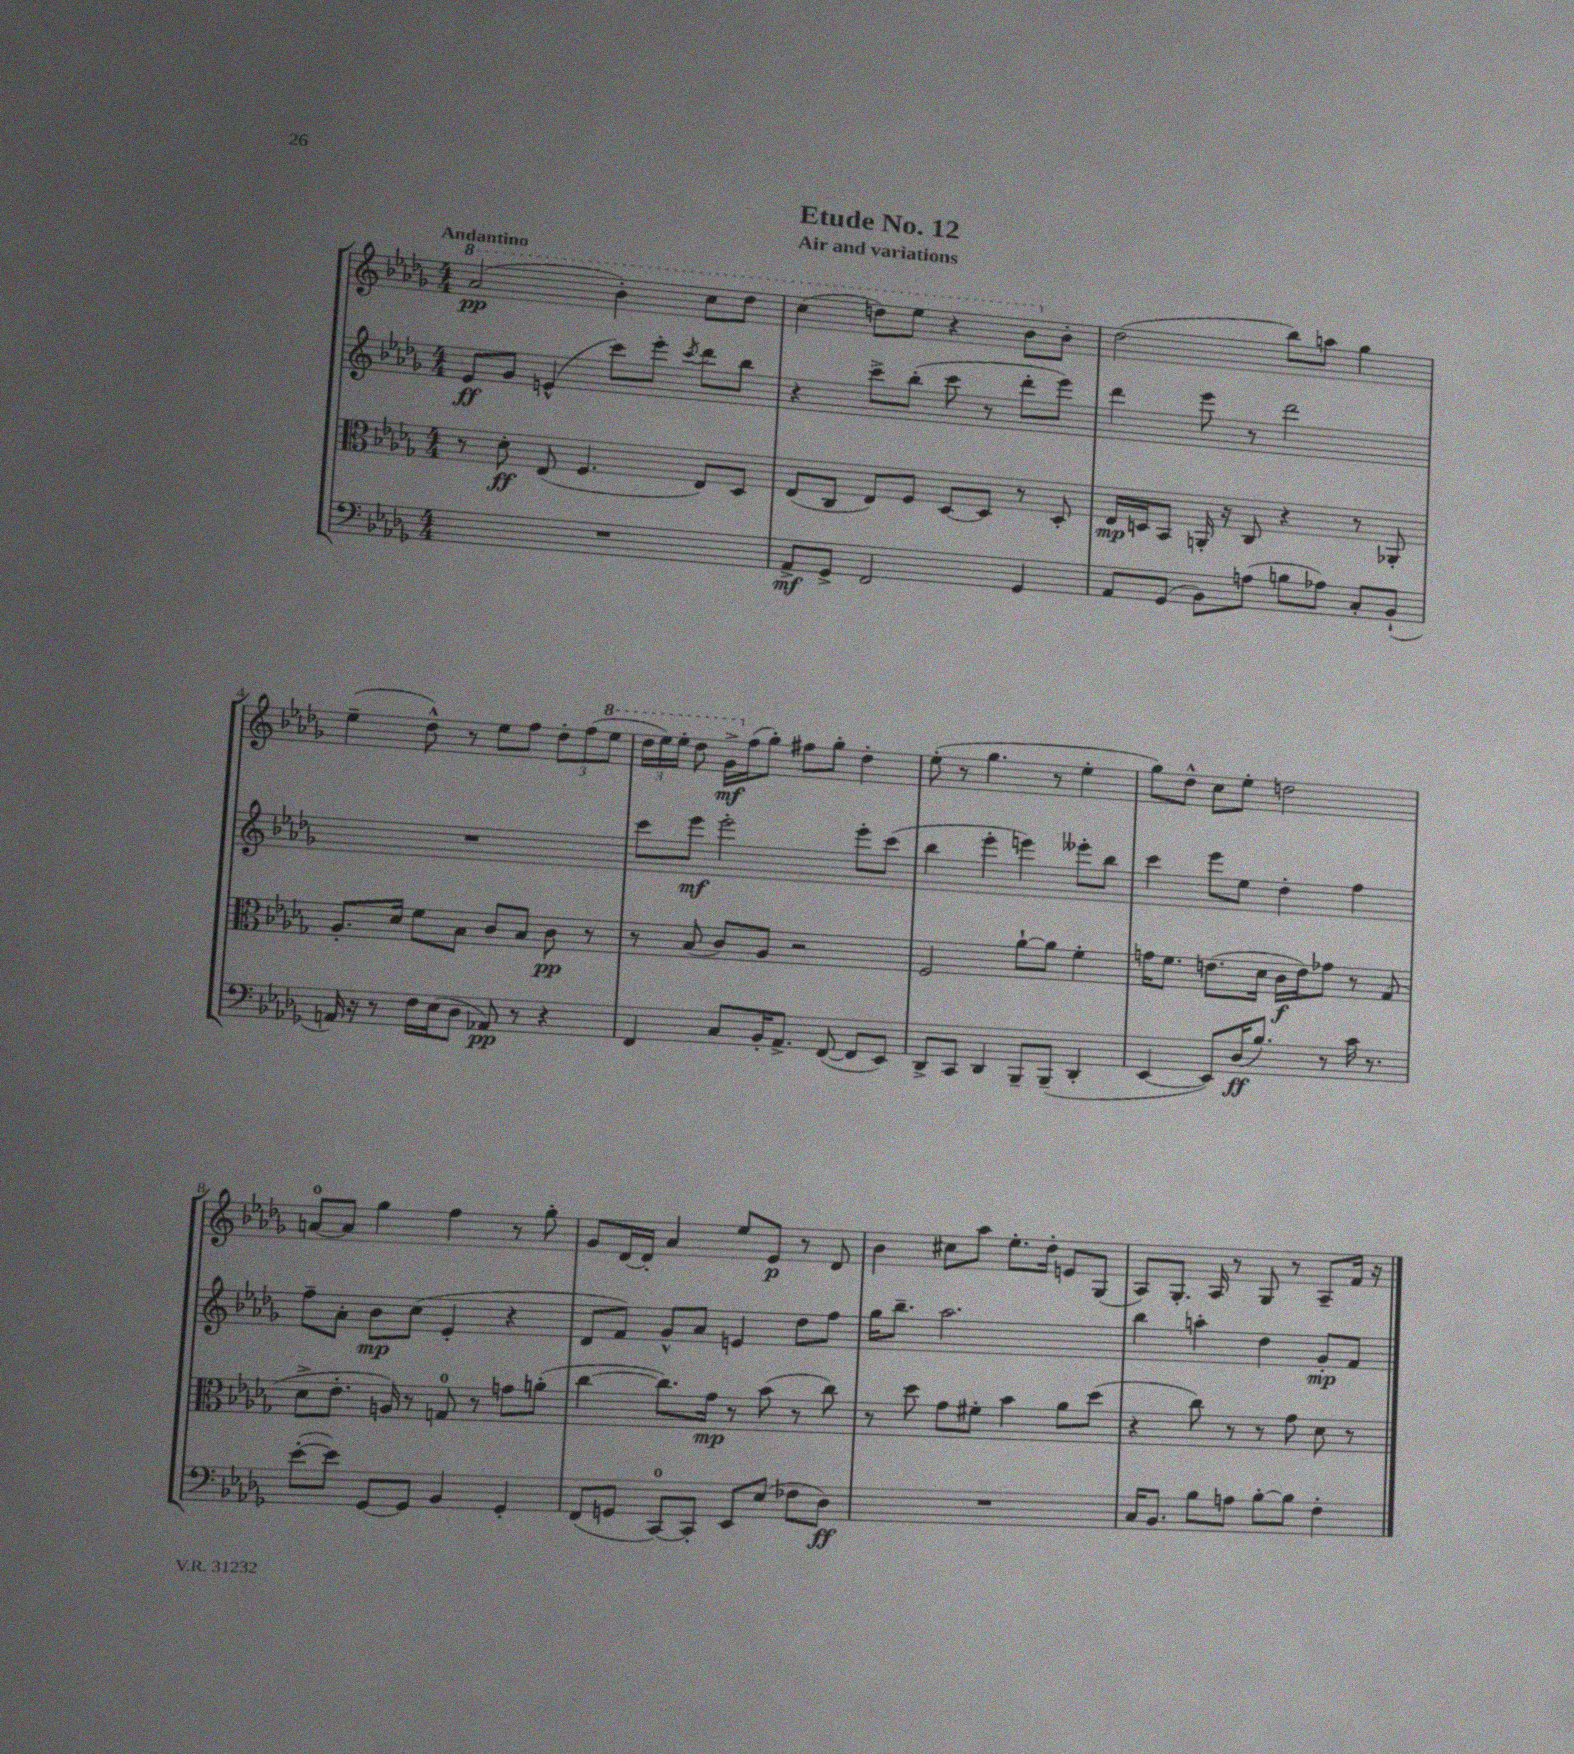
\header { title = "Etude No. 12" subtitle = "Air and variations" }
<<
\new StaffGroup <<
\new Staff = "s0" {
    \clef treble \key des \major \numericTimeSignature \time 4/4 \tempo "Andantino"
    \autoBeamOff \ottava #1 aes''2\pp( bes''4-.) c'''8[ des'''8] |
    c'''4( d'''8[) ees'''8] r4 bes''8[ \ottava #0 bes'8]-. |
    des''2( bes''8[) a''8] ges''4 |
    ees''4--( des''8-^) r8 ees''8[ f''8] \tuplet 3/2 { des''8[-. f''8( \ottava #1 ees'''8] } |
    \tuplet 3/2 { des'''16[ ees'''16) ees'''16]-. } des'''8 ges''16[->\mf \ottava #0 f''16( ges''8]-.) fis''8[ ges''8]-. des''4-. |
    ees''8-.( r8 ges''4. r8 ees''4-. |
    ges''8[) des''8]-^ c''8[ ees''8]-. d''2 |
    a'8[-0~ a'8] ges''4 f''4 r8 ges''8-. |
    ges'8[ des'16~ des'16]-. aes'4 ees''8[ ees'8]\p r8 des'8 |
    bes'4 cis''8[ aes''8] ees''8.[-. des''16]-. e'8[ ges8]( |
    aes8[) ges8.]-. aes16 r8 ges8 r8 aes8[-- f'16] r16 \bar "|." |
}
\new Staff = "s1" {
    \clef treble \key des \major \numericTimeSignature \time 4/4
    \autoBeamOff ees'8[\ff ges'8] e'4-^( c'''8[) ees'''8]-. \acciaccatura { c'''8 } des'''8[ bes''8] |
    r4 c'''8[-> bes''8]-.( c'''8 r8 des'''8[-. ees'''8]) |
    des'''4 ees'''8 r8 des'''2 |
    R1 |
    c'''8[ ees'''8]\mf ees'''2-. ees'''8[-. c'''8]( |
    bes''4 ees'''4-. e'''4) eeses'''8[-. bes''8] |
    c'''4 ees'''8[ ees''8] des''4-. f''4 |
    f''8[-- aes'8]-. bes'8[\mp c''8]( ees'4-. r4 |
    des'8[ f'8]) ges'8[-^ aes'8] e'4 des''8[ f''8] |
    ges''16[ bes''8.]-- aes''2. |
    bes''4 a''4-. des''4 ges'8[-.\mp f'8] \bar "|." |
}
\new Staff = "s2" {
    \clef alto \key des \major \numericTimeSignature \time 4/4
    \autoBeamOff r8 des'8-.\ff ees8( f4. ees8[) des8] |
    ees8[( c8] ees8[) f8] des8[~ des8] r8 des8-. |
    ees16[\mp d16 bes,8] a,16-. r16 c8 r4 r8 aes,8-. |
    aes8.[-. des'16] f'8[ bes8] c'8[ bes8] c'8\pp r8 |
    r8 bes8( c'8[) aes8] r2 |
    f2 aes'8[~-! aes'8] f'4-. |
    g'16[ f'8.] e'8.[( des'16] c'16[\f e'16) ges'8] r8 ges8( |
    des'8[-> ees'8.]-. a16) r8 g8-0 r8 g'8[ a'8]-.( |
    c''4~ c''8.[) ges'16]\mp r8 bes'8( r8 c''8) |
    r8 des''8 ges'8[ fis'8]-. bes'4 aes'8[ des''8]( |
    r4 c''8) r8 r8 ges'8 des'8 r8 \bar "|." |
}
\new Staff = "s3" {
    \clef bass \key des \major \numericTimeSignature \time 4/4
    \autoBeamOff R1 |
    aes,8[->\mf ges,8]-> f,2 ges,4 |
    aes,8[ ges,8]( bes,8[) a8]( b8[ aes8]) c8[-. bes,8]-!( |
    a,16) r16 r8 f16[ ees16( des8] aes,8\pp) r8 r4 |
    f,4 c8[ bes,16-. aes,8.]-> f,8~( f,8[ ees,8]) |
    des,8[-> c,8] des,4 bes,,8[-- bes,,8]--( des,4-. |
    ees,4~ ees,8[) des16\ff( bes8.]) r8 c'16 r8. |
    ees'8[~-.( ees'8]) ges,8[~ ges,8] bes,4 ges,4-. |
    f,8[( g,8] c,8[-0~) c,8]-. ees,8[ ees8]( fes8[ des8]\ff) |
    R1 |
    c16[ bes,8.] bes8[ a8] bes8[~-. bes8] f4-. \bar "|." |
}
>>
>>
